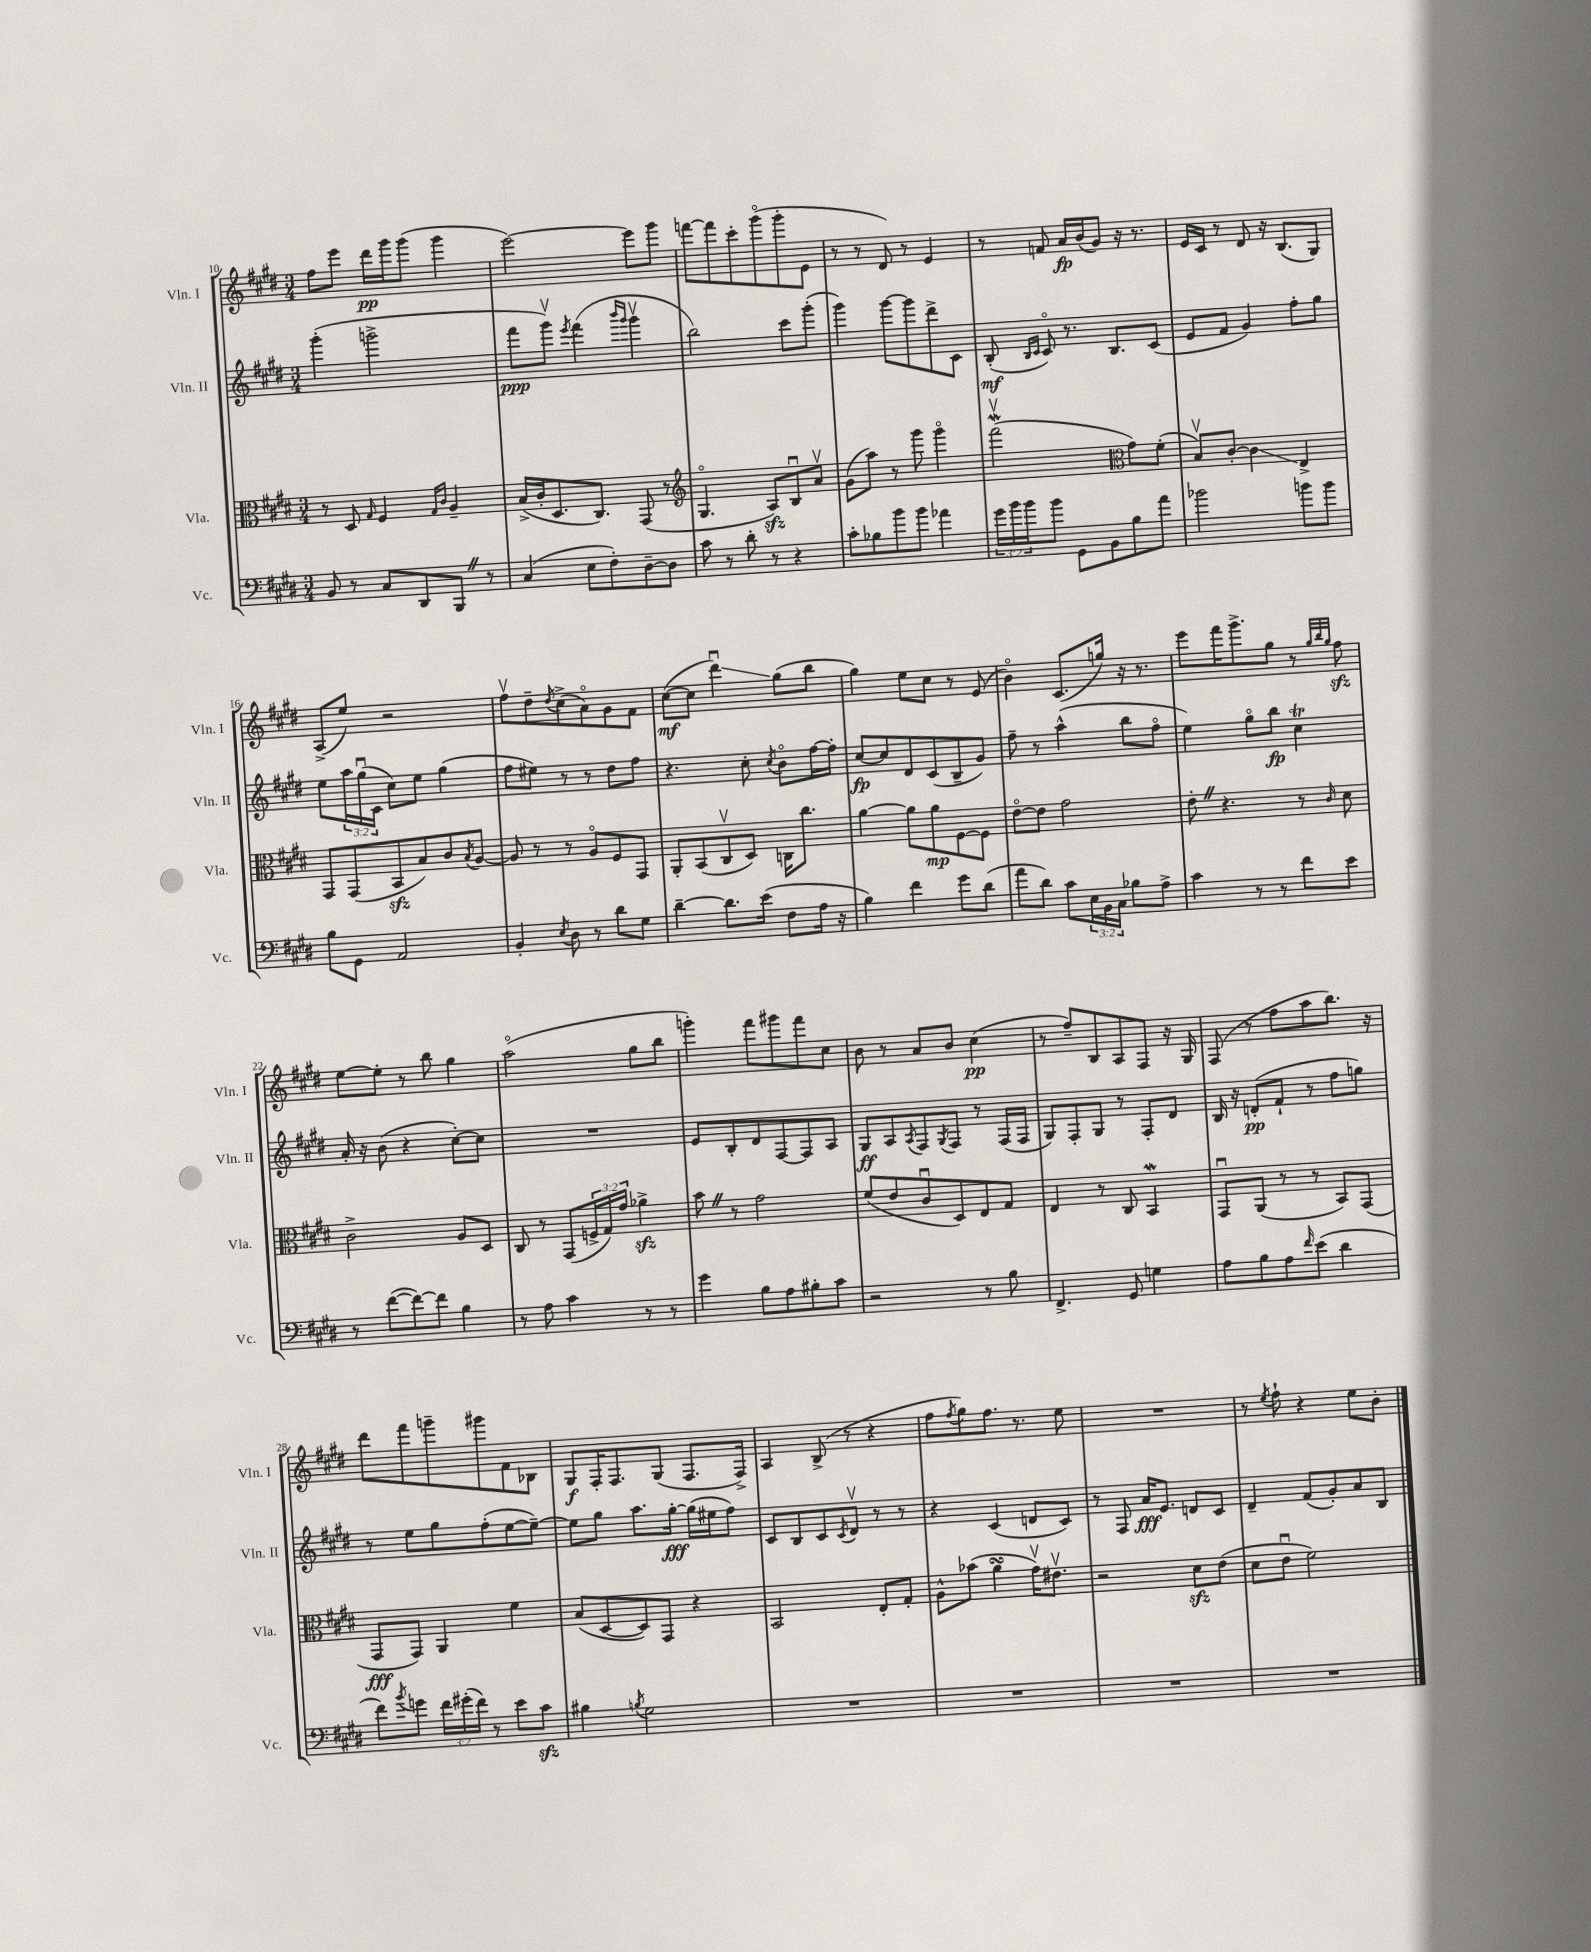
<<
\new StaffGroup <<
\new Staff = "s0" \with { instrumentName = "Vln. I" shortInstrumentName = "Vln. I" } {
    \clef treble \key e \major \numericTimeSignature \time 3/4
    fis''8 e'''8 dis'''16\pp gis'''16 gis'''8( gis'''4 |
    e'''2~) e'''8 gis'''8 |
    f'''8~ f'''8 cis'''8-. gis'''8\flageolet( gis'''8-. e'8 |
    r8 r8 dis'8) r8 e'4 |
    r8 f'8 a'16\fp b'16( gis'8) r16 r8. |
    e'16 cis'16 r8 dis'8 r16 b8.( gis8) |
    a8->( e''8) r2 |
    fis''8\upbow dis''8-- \acciaccatura { dis''8 } cis''8->( a'8\flageolet) gis'8 fis'8 |
    cis''8~\mf( cis''8 dis'''4\downbow\glissando) gis''8( b''8 |
    gis''4) e''8 cis''8 r8 e'8( |
    b'4\flageolet) cis'8.( g''16) r16 r8. |
    e'''8 fis'''16 gis'''8.-> gis''8 r8 \grace { gis''32 b''32 gis''32 } fis''8\sfz |
    e''8~ e''8-. r8 b''8 gis''4 |
    a''2\flageolet( gis''8 b''8 |
    g'''4-.) fis'''8 gis'''8 fis'''8 cis''8 |
    b'8 r8 a'8 b'8 cis''4\pp( |
    r8 fis''8--) b8 a8 fis8 r16 gis16 |
    fis8( r8 fis''8 a''8 b''8.) r16 |
    dis'''8 fis'''8 g'''8-- gis'''8 fis'8 bes8 |
    gis8\f fis16-. fis8. gis8( fis8. fis16->) |
    a4 b8->( r8 r4 |
    fis''8 \acciaccatura { fis''8 } gis''8) fis''8. r8. e''8 |
    R2. |
    r8 \acciaccatura { e''8 } fis''8-! r4 e''8 b'8-. \bar "|." |
}
\new Staff = "s1" \with { instrumentName = "Vln. II" shortInstrumentName = "Vln. II" } {
    \clef treble \key e \major \numericTimeSignature \time 3/4 \override Staff.TupletNumber.text = #tuplet-number::calc-fraction-text
    gis'''4-.( g'''2-> |
    fis'''8\ppp gis'''8\upbow) \acciaccatura { e'''8 } fis'''4( \grace { b'''16 gis'''16 } gis'''4\upbow |
    b''2) cis'''8 gis'''8-.( |
    gis'''4) gis'''8~ gis'''8 dis'''8-> cis'8 |
    b8-.\mf( \grace { b16 cis'16 } cis'8\flageolet) r8. b8. cis'8( |
    e'8 fis'8 gis'4) fis''8-. gis''8 |
    e''8 \tuplet 3/2 { a''16 gis''16\downbow( cis'16 } cis''8) e''8 gis''4( |
    fis''8 eis''8) r8 r8 dis''8 fis''8 |
    r4. cis''8-. \acciaccatura { cis''8 } b'8\flageolet fis''16~ fis''16-. |
    cis''8~\fp cis''8 dis'8 cis'8( b8-- gis'8) |
    fis''8-- r8 a''4-^( b''8 fis''8\flageolet |
    e''4) gis''8\flageolet b''8\fp cis''4\trill |
    a'16-. r16 b'8( r4 cis''8~-.) cis''8 |
    R2. |
    e'8 b8-. dis'8 fis8~ fis8 a8 |
    gis8\ff a8 \acciaccatura { a8 } fis8 \acciaccatura { gis8 } fis8 r8 fis16( fis16 |
    gis8) fis8-. gis8 r8 fis8-. dis'8 |
    b16 r16 d'8-.\pp( fis'8-! r8 fis''8 g''8) |
    r8 e''8 gis''8 fis''8-.( e''8~ e''8~--) |
    e''8 gis''8 a''8. gis''16~-.\fff gis''16( eis''16 fis''8) |
    cis'8 b8 cis'8 \acciaccatura { cis'8 } dis'8\upbow r8 r8 |
    r4 cis'4( d'8 cis'8) |
    r8 fis8 a'16\fff e'8. d'8 cis'8 |
    dis'4-- fis'8( gis'8-.) a'8 b8 \bar "|." |
}
\new Staff = "s2" \with { instrumentName = "Vla." shortInstrumentName = "Vla." } {
    \clef alto \key e \major \numericTimeSignature \time 3/4 \override Staff.TupletNumber.text = #tuplet-number::calc-fraction-text
    r8 dis8 \grace { gis16 } fis4 \grace { gis16 cis'16 } a4-- |
    b16->( cis'16-. dis8. cis8.) gis,8( r8 |
    \clef treble gis4.\flageolet a8\sfz) b8\downbow a'8\upbow |
    gis'8( a''8) r8 gis'''8 gis'''4\flageolet |
    fis'''2\upbow\mordent( \clef alto gis'8) fis'8-.( |
    b8\upbow) cis'8~-. cis'4\glissando e4-> |
    gis,8 gis,8( b,8\sfz b8) cis'8 \acciaccatura { b8 } a8~ |
    a8 r8 r8 a8\flageolet fis8 gis,8 |
    a,8-. b,8( cis8\upbow dis8) c16 cis''8. |
    a'4~ a'8 a'8\mp fis8~ fis8 |
    e'8~\flageolet e'8 gis'2 |
    e'8-. \once \override BreathingSign.text = \markup { \musicglyph "scripts.caesura.straight" } \breathe r4. r8 \grace { cis'16 } dis'8 |
    cis'2-> a8 dis8 |
    cis8 r8 gis,8( \tuplet 3/2 { f16-> gis16) gis'16 } aes'4->\sfz |
    b'8 \once \override BreathingSign.text = \markup { \musicglyph "scripts.caesura.straight" } \breathe r8 gis'2 |
    fis'8( e'8 cis'8\downbow dis8) e8 gis8 |
    e4 r8 cis8 b,4\mordent |
    gis,8\downbow a,8( r8 r8 b,8) gis,8( |
    gis,8\fff gis,8) a,4 fis'4 |
    b8( dis8~ dis8) gis,8 r4 |
    b,2 e8-. gis8-. |
    a8-^ bes'8( a'4\turn gis'16\upbow) eis'8.\upbow |
    r2 dis'8\sfz e'8( |
    dis'8 e'8\downbow fis'2) \bar "|." |
}
\new Staff = "s3" \with { instrumentName = "Vc." shortInstrumentName = "Vc." } {
    \clef bass \key e \major \numericTimeSignature \time 3/4 \override Staff.TupletNumber.text = #tuplet-number::calc-fraction-text
    b,8 r8 cis8 dis,8 b,,8 \once \override BreathingSign.text = \markup { \musicglyph "scripts.caesura.straight" } \breathe r8 |
    cis4( e8 fis8-.) dis8~-- dis8 |
    cis'8 r8 dis'8-. r8 r4 |
    cis'8-. bes8 b'8 b'8 aes'4 |
    \tuplet 3/2 { gis'16 b'16 b'16 } b'8 gis,8 b,8 b8 a'8 |
    bes'2 b'8 b'8 |
    b8 gis,8 a,2 |
    b,4-. \acciaccatura { e8 } dis8 r8 dis'8 gis8 |
    dis'4~-- dis'8. e'16( fis8 a16 r16 |
    b4) fis'4 gis'8 dis'8( |
    a'8 dis'8) cis'8 \tuplet 3/2 { e16 b,16 cis16 } bes8 a8-> |
    cis'4 r8 r8 fis'8 e'8 |
    r8 fis'8~( fis'8~) fis'8 b4 |
    r8 a8 cis'4 r8 r8 |
    gis'4 b8 a8 bis8-. cis'8 |
    r2 r8 b8 |
    fis,4.-> gis,8 g4 |
    a8 b8 a8 \grace { fis'16 } e'8( dis'4 |
    fis'8) \acciaccatura { b'8 } g'8 \tuplet 3/2 { fis'16 gis'16-.( fis'16) } r8 e'8 cis'8\sfz |
    bis4 \acciaccatura { b8 } gis2 |
    R2. |
    R2. |
    R2. |
    R2. \bar "|." |
}
>>
>>
\layout { \context { \Score currentBarNumber = #10 } }
